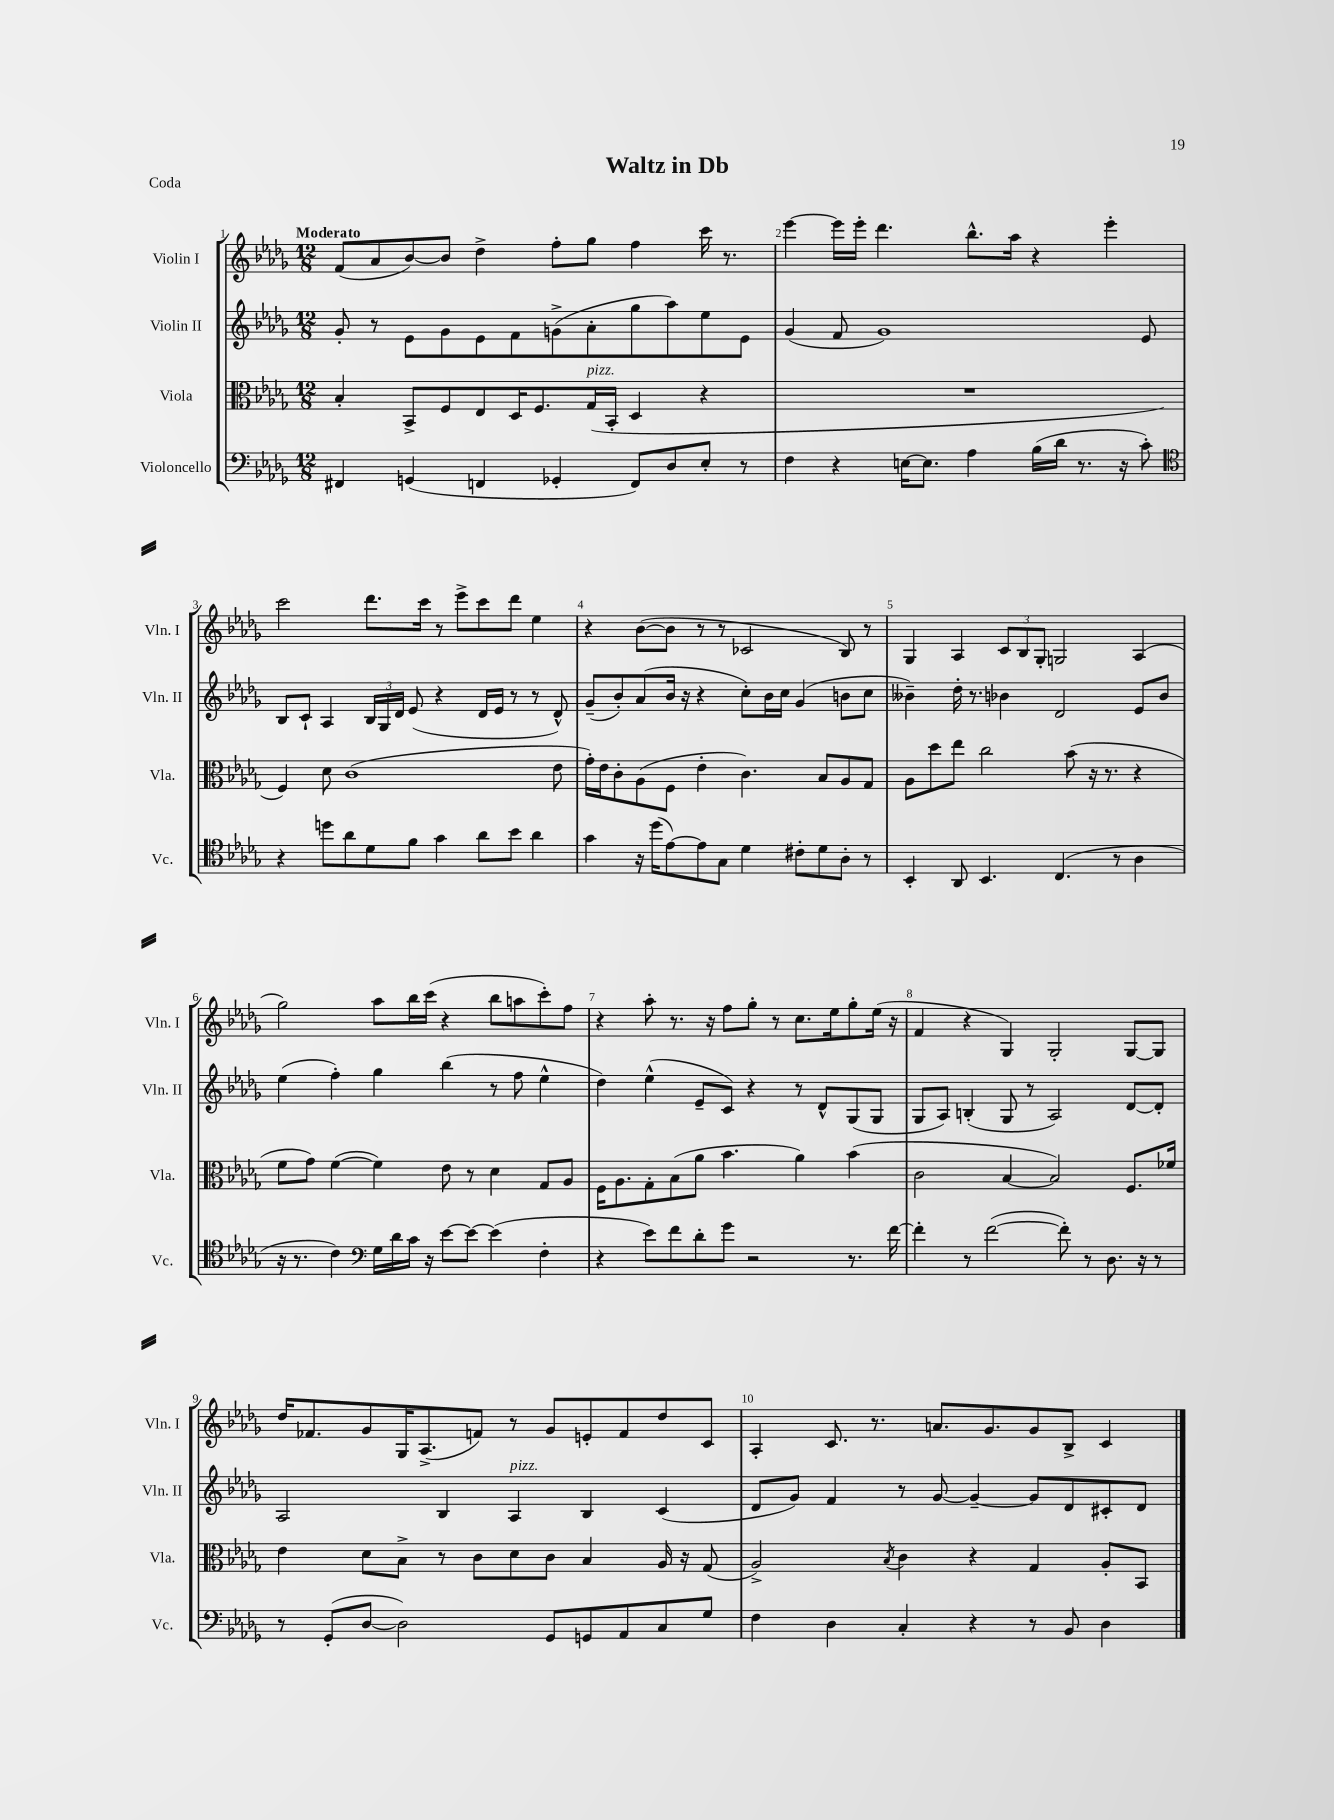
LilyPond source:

\header { title = "Waltz in Db" piece = "Coda" }
<<
\new StaffGroup <<
\new Staff = "s0" \with { instrumentName = "Violin I" shortInstrumentName = "Vln. I" } {
    \clef treble \key des \major \numericTimeSignature \time 12/8 \tempo "Moderato"
    \autoBeamOff f'8[( aes'8 bes'8~) bes'8] des''4-> f''8[-. ges''8] f''4 c'''16 r8. |
    ees'''4~ ees'''16[ ees'''16]-. des'''4. bes''8.[-^ aes''16] r4 ees'''4-. |
    c'''2 des'''8.[ c'''16] r8 ees'''8[-> c'''8 des'''8] ees''4 |
    r4 bes'8[~( bes'8] r8 r8 ces'2 bes8) r8 |
    ges4 aes4 \tuplet 3/2 { c'8[ bes8 ges8]-. } g2 aes4( |
    ges''2) aes''8[ bes''16 c'''16]( r4 bes''8[ a''8 c'''8-.) f''8] |
    r4 aes''8-. r8. r16 f''8[ ges''8]-. r8 c''8.[ ees''16 ges''8-. ees''16]( r16 |
    f'4 r4 ges4) ges2-. ges8[~ ges8] |
    des''16[ fes'8. ges'8 ges16 aes8.->( f'8]) r8 ges'8[ e'8-. f'8 des''8 c'8] |
    aes4-. c'8. r8. a'8.[ ges'8. ges'8 bes8]-> c'4 \bar "|." |
}
\new Staff = "s1" \with { instrumentName = "Violin II" shortInstrumentName = "Vln. II" } {
    \clef treble \key des \major \numericTimeSignature \time 12/8
    \autoBeamOff ges'8-. r8 ees'8[ ges'8 ees'8 f'8 g'8->( aes'8-. ges''8 aes''8) ees''8 ees'8] |
    ges'4( f'8 ges'1) ees'8 |
    bes8[ c'8]-! aes4 \tuplet 3/2 { bes16[ ges16 des'16] } ees'8( r4 des'16[ ees'16] r8 r8 des'8-^) |
    ges'8[--( bes'8-.) aes'8( bes'16] r16 r4 c''8[-.) bes'16 c''16] ges'4( b'8[ c''8] |
    beses'4--) des''16-. r8. bes'4 des'2 ees'8[ bes'8] |
    ees''4( f''4-.) ges''4 bes''4( r8 f''8 ees''4-^ |
    des''4) ees''4-^( ees'8[-- c'8]) r4 r8 des'8[-^ ges8( ges8] |
    ges8[ aes8]) b4-.( ges8 r8 aes2) des'8[~ des'8]-. |
    aes2 bes4 aes4^\markup { \italic "pizz." } bes4 c'4( |
    des'8[ ges'8]) f'4 r8 ges'8~ ges'4~-- ges'8[ des'8 cis'8-. des'8] \bar "|." |
}
\new Staff = "s2" \with { instrumentName = "Viola" shortInstrumentName = "Vla." } {
    \clef alto \key des \major \numericTimeSignature \time 12/8
    \autoBeamOff bes4-. bes,8[-> f8 ees8 des16 f8. ges16^\markup { \italic "pizz." }( bes,16]-. des4 r4 |
    R1. |
    f4) des'8 c'1( ees'8 |
    ges'16[-.) ees'16 c'8-. aes8( f8] ees'4-. c'4.) bes8[ aes8 ges8] |
    aes8[ des''8 ees''8] c''2 bes'8( r16 r8. r4 |
    f'8[ ges'8]) f'4~( f'4) ees'8 r8 des'4 ges8[ aes8] |
    f16[ aes8. ges8-. bes8( aes'8] bes'4. aes'4) bes'4( |
    c'2 bes4~ bes2) f8.[ fes'16] |
    ees'4 des'8[ bes8]-> r8 c'8[ des'8 c'8] bes4 aes16 r16 ges8( |
    aes2->) \acciaccatura { bes8 } c'4 r4 ges4 aes8[-. bes,8] \bar "|." |
}
\new Staff = "s3" \with { instrumentName = "Violoncello" shortInstrumentName = "Vc." } {
    \clef bass \key des \major \numericTimeSignature \time 12/8
    \autoBeamOff fis,4 g,4( f,4 ges,4-. f,8[) des8 ees8]-. r8 |
    f4 r4 e16[~ e8.] aes4 bes16[( des'16] r8. r16 c'8-.) |
    \clef tenor r4 d''8[ aes'8 des'8 f'8] ges'4 aes'8[ bes'8] aes'4 |
    ges'4 r16 des''16[( ees'8~) ees'8 ges8] des'4 cis'8[-. des'8 aes8]-. r8 |
    bes,4-. aes,8 bes,4. c4.( r8 aes4 |
    r16 r8. c'4) \clef bass ges16[ des'16 c'16] r16 ees'8[~ ees'8]~ ees'4( f4-. |
    r4 ees'8[) f'8 des'8-. ges'8] r2 r8. f'16~ |
    f'4-. r8 f'2~( f'8-.) r8 des8. r16 r8 |
    r8 ges,8[-.( des8]~ des2) ges,8[ g,8 aes,8 c8 ges8] |
    f4 des4 c4-. r4 r8 bes,8 des4 \bar "|." |
}
>>
>>
\layout { \context { \Score \override BarNumber.break-visibility = ##(#f #t #t) barNumberVisibility = #all-bar-numbers-visible } }
